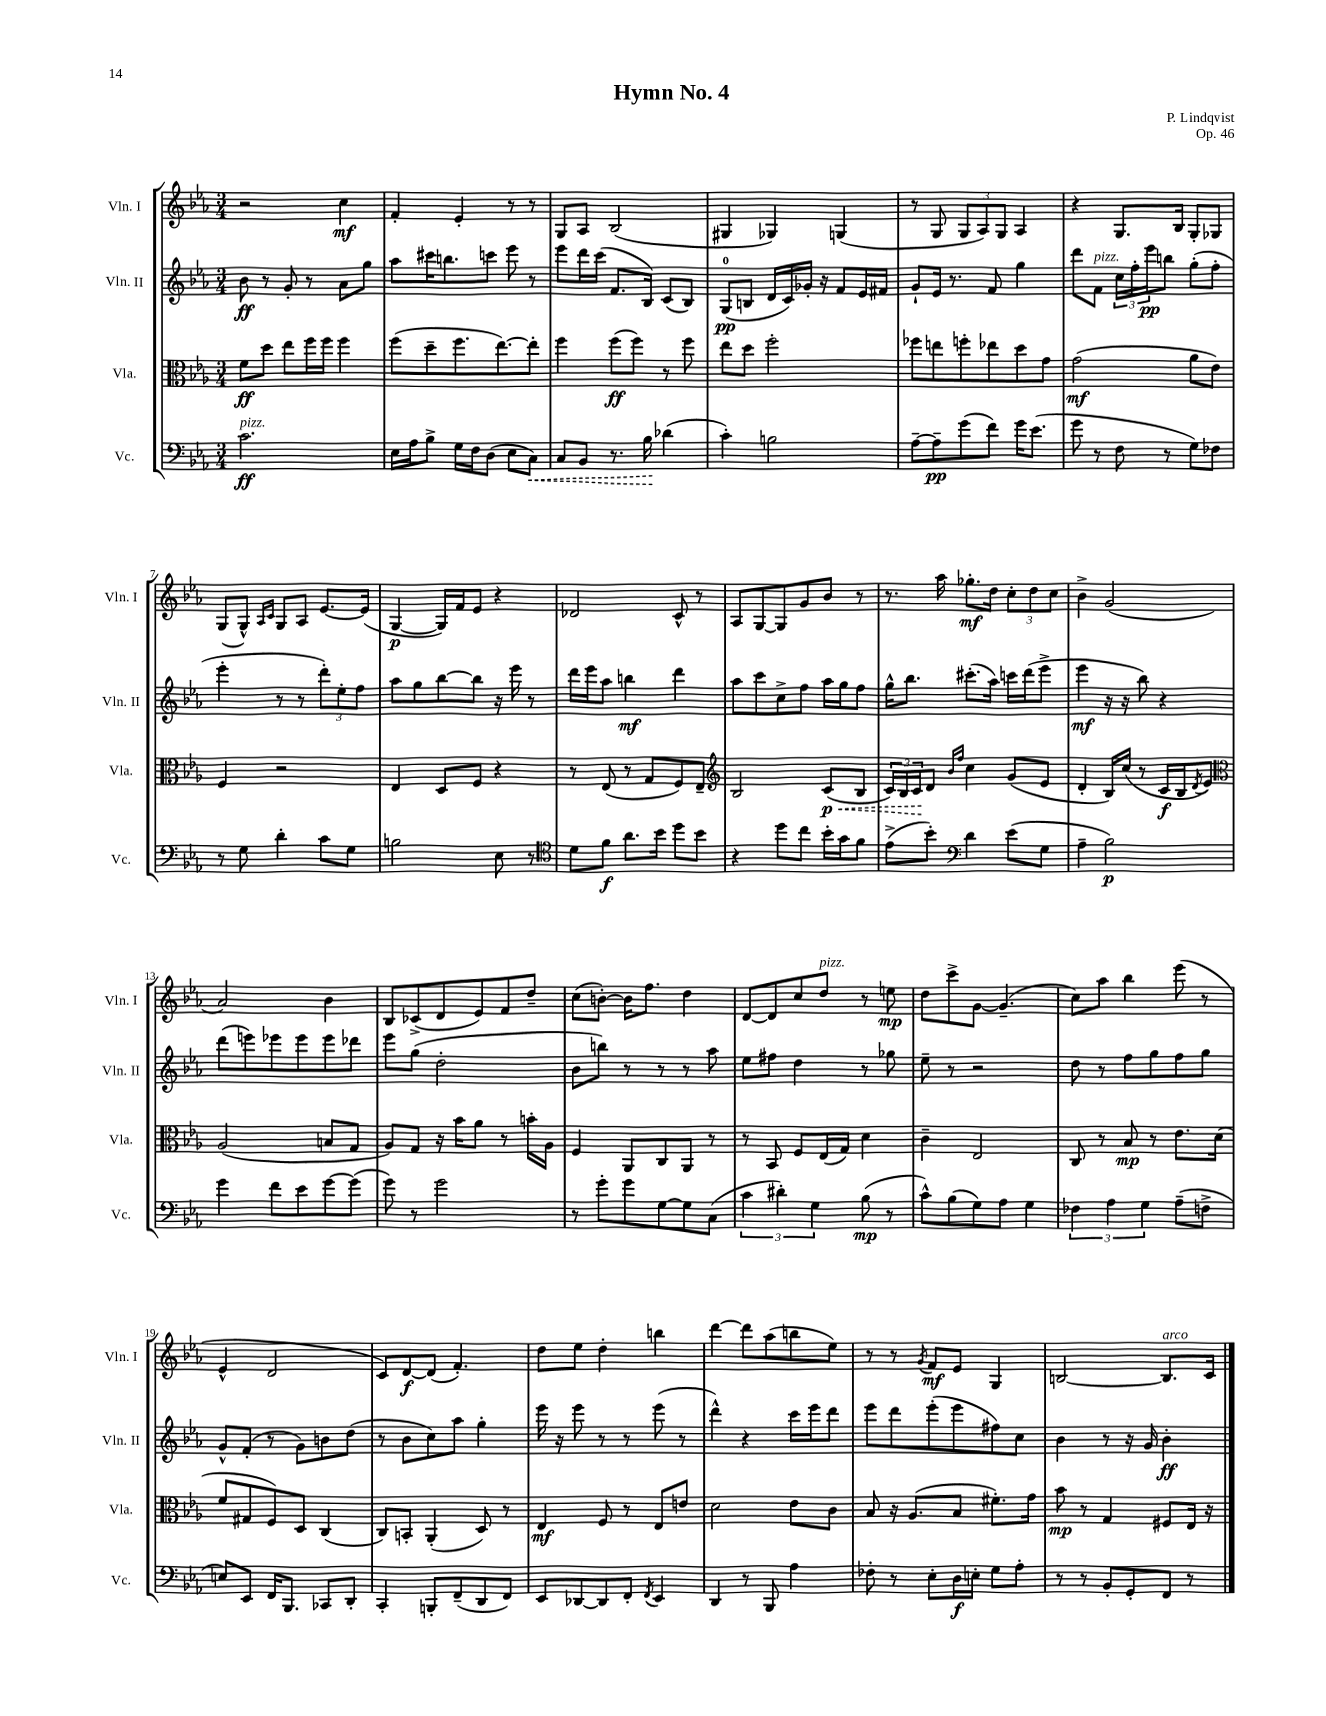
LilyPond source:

\header { title = "Hymn No. 4" composer = "P. Lindqvist" opus = "Op. 46" }
<<
\new StaffGroup <<
\new Staff = "s0" \with { instrumentName = "Vln. I" shortInstrumentName = "Vln. I" } {
    \clef treble \key ees \major \numericTimeSignature \time 3/4
    r2 c''4\mf |
    f'4-. ees'4-. r8 r8 |
    g8 aes8 bes2( |
    gis4 ges4) g4( |
    r8 g8 \tuplet 3/2 { g8 aes8) g8 } aes4 |
    r4 g8. bes16 g8-. ges8 |
    g8( g8-^) \grace { aes16 c'16 } g8 aes8 ees'8.~ ees'16( |
    g4~\p g16) f'16 ees'8 r4 |
    des'2 c'8-^ r8 |
    aes8 g8~ g8 g'8 bes'8 r8 |
    r8. aes''16 ges''8.-.\mf d''16 \tuplet 3/2 { c''8-. d''8 c''8 } |
    bes'4-> g'2( |
    aes'2) bes'4 |
    bes8 ces'8->( d'8 ees'8) f'8 d''8-- |
    c''8( b'8~-.) b'16 f''8. d''4 |
    d'8~ d'8 c''8 d''8^\markup { \italic "pizz." } r8 e''8\mp |
    d''8 c'''8-> g'8~ g'4.--( |
    c''8) aes''8 bes''4 ees'''8( r8 |
    ees'4-^ d'2 |
    c'8) d'8~\f d'8( f'4.-.) |
    d''8 ees''8 d''4-. b''4 |
    d'''4~ d'''8 aes''8( b''8 ees''8) |
    r8 r8 \acciaccatura { g'8 } f'8\mf ees'8 g4 |
    b2~ b8.^\markup { \italic "arco" } c'16 \bar "|." |
}
\new Staff = "s1" \with { instrumentName = "Vln. II" shortInstrumentName = "Vln. II" } {
    \clef treble \key ees \major \numericTimeSignature \time 3/4
    bes'8\ff r8 g'8-. r8 aes'8 g''8 |
    aes''8 cis'''16 b''8. c'''8 ees'''8 r8 |
    ees'''8 d'''16 c'''16( f'8. bes16) c'8( bes8) |
    g8-0\pp( b8 d'16 c'16) ges'16-. r16 f'8 ees'16 fis'16 |
    g'8-! ees'16 r8. f'8 g''4 |
    d'''8 f'8^\markup { \italic "pizz." } \tuplet 3/2 { c''16 f''16-. ees'''16\pp } b''8 g''8-.( f''8-. |
    ees'''4-. r8 r8 \tuplet 3/2 { d'''8-.) ees''8-. f''8 } |
    aes''8 g''8 bes''8~ bes''8 r16 ees'''16 r8 |
    d'''16 ees'''16 aes''8 b''4\mf d'''4 |
    aes''8 c'''8 c''8-> f''8 aes''16 g''16 f''8 |
    g''16-^ bes''8. cis'''8.-.( aes''16) c'''16 d'''16( ees'''8-> |
    ees'''4\mf r16 r16 bes''8) r4 |
    d'''8( e'''8) ees'''8 ees'''8 ees'''8 des'''8 |
    ees'''8 g''8( d''2-. |
    bes'8 b''8) r8 r8 r8 aes''8 |
    ees''8 fis''8 d''4 r8 ges''8 |
    ees''8-- r8 r2 |
    d''8 r8 f''8 g''8 f''8 g''8 |
    g'8-^ f'8-.( r8 g'8) b'8 d''8( |
    r8 bes'8 c''8) aes''8 g''4-. |
    ees'''16 r16 ees'''8 r8 r8 ees'''8( r8 |
    d'''4-^) r4 c'''16 ees'''16 d'''8 |
    ees'''8 d'''8 ees'''8-.( ees'''8 fis''8) c''8 |
    bes'4 r8 r16 g'16 bes'4-.\ff \bar "|." |
}
\new Staff = "s2" \with { instrumentName = "Vla." shortInstrumentName = "Vla." } {
    \clef alto \key ees \major \numericTimeSignature \time 3/4
    f'8\ff d''8 ees''8 f''16 f''16 f''4 |
    f''8( d''8-- f''8. ees''8.~) ees''8-. |
    f''4 f''8\ff( f''8) r8 f''8 |
    ees''8 d''8 f''2-. |
    fes''8 e''8 f''8-. ees''8 d''8 g'8 |
    g'2\mf( aes'8 ees'8) |
    f4 r2 |
    ees4 d8 f8 r4 |
    r8 ees8( r8 g8 f8) ees8-- |
    \clef treble bes2 \once \override Hairpin.style = #'dashed-line c'8\p\<( bes8 |
    \tuplet 3/2 { c'16) bes16 c'16\! } d'8 \grace { bes'16 f''16 } c''4 g'8( ees'8 |
    d'4-. bes16) c''16( r8 c'16\f bes16 \acciaccatura { d'8 } ees'8) |
    \clef alto aes2( b8 g8 |
    aes8) g8 r16 bes'16 aes'8 r8 b'16-. aes16 |
    f4 aes,8 c8 aes,8 r8 |
    r8 bes,8 f8 ees16( g16) d'4 |
    c'4-- ees2 |
    c8 r8 bes8\mp r8 ees'8. d'16( |
    f'8 gis8 f8) d8 c4( |
    c8) b,8-. aes,4-.( d8) r8 |
    ees4\mf f8 r8 ees8 e'8 |
    d'2 ees'8 c'8 |
    bes8 r16 aes8.( bes8 fis'8.-.) g'16 |
    bes'8\mp r8 g4 fis8 ees16 r16 \bar "|." |
}
\new Staff = "s3" \with { instrumentName = "Vc." shortInstrumentName = "Vc." } {
    \clef bass \key ees \major \numericTimeSignature \time 3/4
    c'2.\ff^\markup { \italic "pizz." } |
    ees16 aes16 bes8-> g16 f16 d8( ees8 \once \override Hairpin.style = #'dashed-line c8\<) |
    c8 bes,8 r8. bes16\! des'4( |
    c'4-.) b2 |
    aes8~-- aes8--\pp g'8( f'8) g'16 ees'8.( |
    g'8 r8 f8 r8 g8) fes8 |
    r8 g8 d'4-. c'8 g8 |
    b2 ees8 r8 |
    \clef tenor d'8 f'8\f aes'8. bes'16 d''8 bes'8 |
    r4 d''8 c''8 bes'16-. g'16 f'8 |
    ees'8->( bes'8-.) \clef bass d'4 ees'8( g8 |
    aes4-- bes2\p) |
    g'4 f'8 ees'8 g'8~ g'8( |
    g'8) r8 g'2 |
    r8 g'8-. g'8 g8~ g8 c8( |
    \tuplet 3/2 { c'4 dis'4-.) g4 } bes8\mp( r8 |
    c'8-^) bes8( g8) aes8 g4 |
    \tuplet 3/2 { fes4 aes4 g4 } aes8--( f8-> |
    e8) ees,8 f,16 bes,,8. ces,8 d,8-. |
    c,4-. b,,8-. f,8--( d,8 f,8) |
    ees,8 des,8~ des,8 f,8-. \acciaccatura { f,8 } ees,4 |
    d,4 r8 bes,,8 aes4 |
    fes8-. r8 ees8-. d16\f e16-. g8 aes8-. |
    r8 r8 bes,8-. g,8-. f,8 r8 \bar "|." |
}
>>
>>
